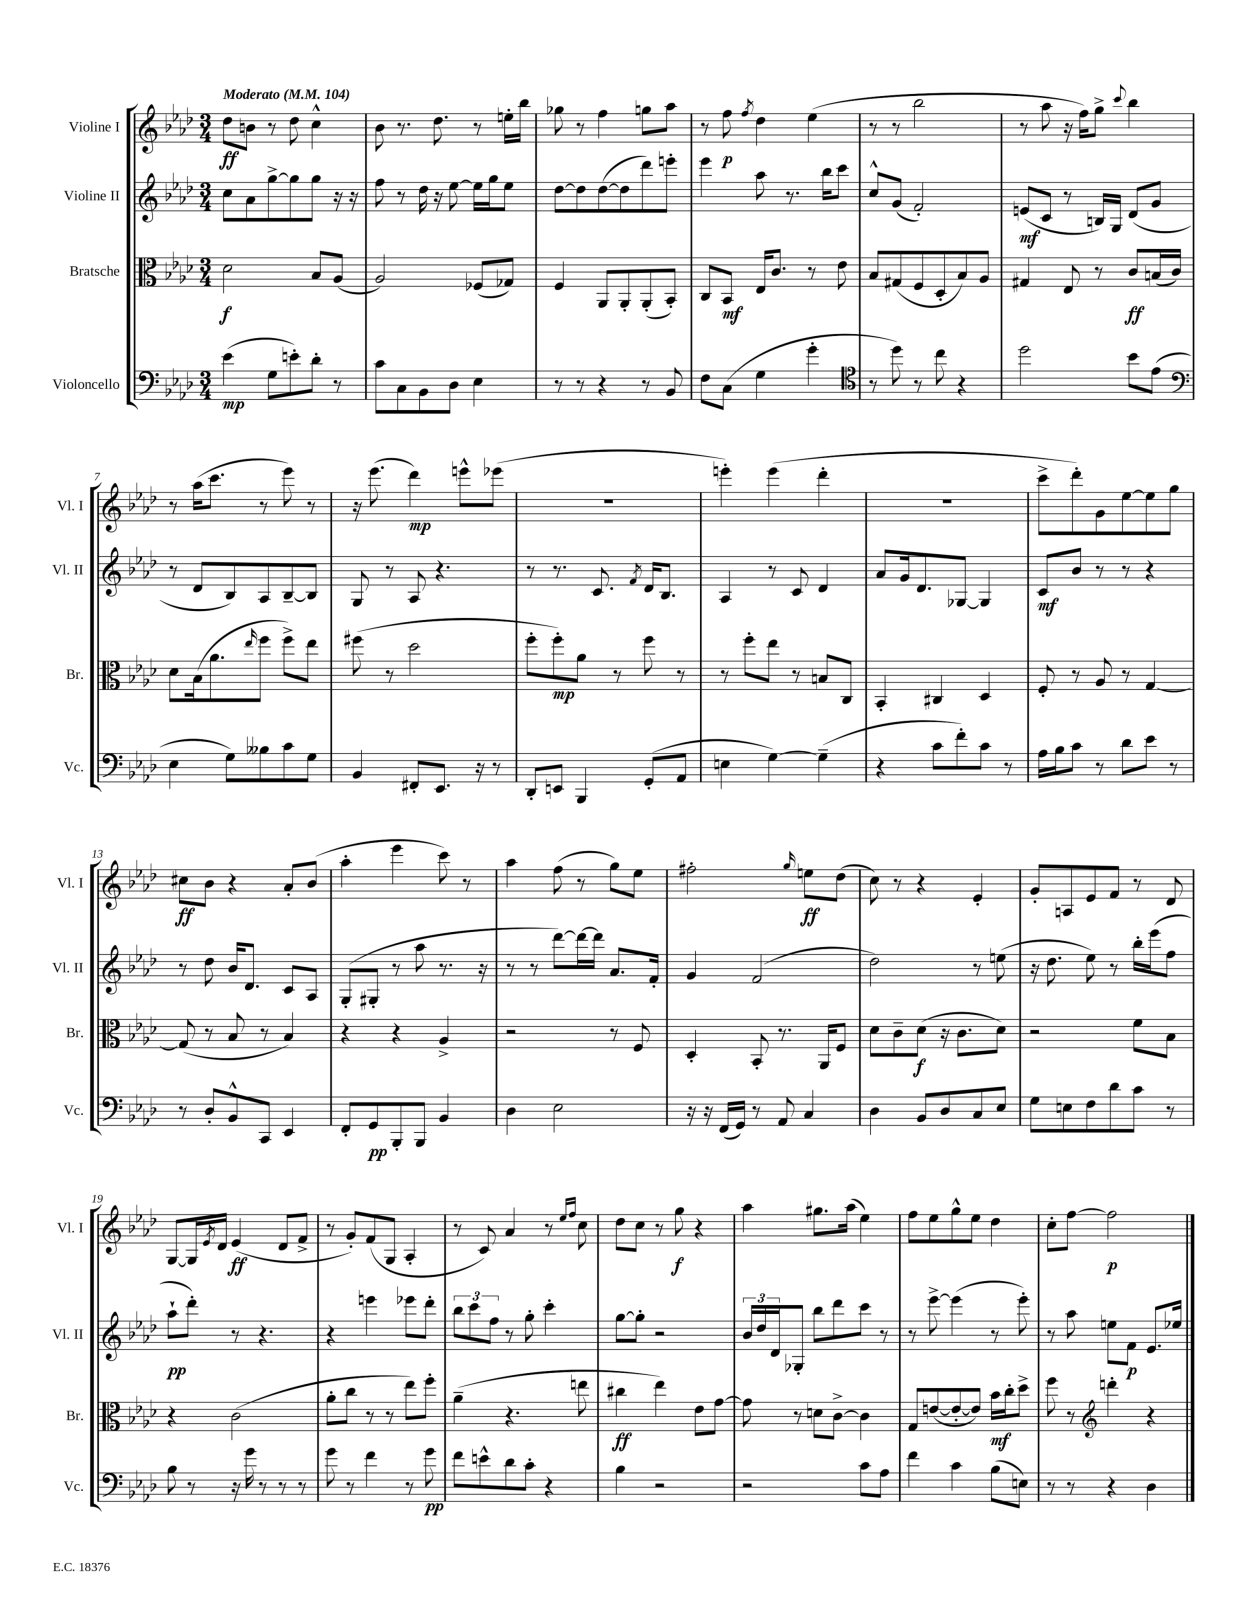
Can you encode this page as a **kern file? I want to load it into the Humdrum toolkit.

**kern	**kern	**kern	**kern
*staff4	*staff3	*staff2	*staff1
*clefF4	*clefC3	*clefG2	*clefG2
*k[b-e-a-d-]	*k[b-e-a-d-]	*k[b-e-a-d-]	*k[b-e-a-d-]
*M3/4	*M3/4	*M3/4	*M3/4
*MM104	*MM104	*MM104	*MM104
(4e-\	2d-\	8cc\L	8dd-\L
.	.	8a-\	8b\J
8G\L	.	[8gg^\	8r
8e'\)	.	8gg\]	8dd-\
8d-'\J	8B-/L	8gg\J	4cc^^\
8r	(8A-/J	16r	.
.	.	16r	.
=	=	=	=
8c\L	2A-/)	8ff\	8b-\
8C\	.	8r	8.r
8BB-\	.	16dd-\	.
.	.	16r	8.dd-\
8D-\J	.	[8ee-\	.
4E-\	(8F-/L	16ee-\]LL	8r
.	.	16gg\J	.
.	8G-/J)	8ee-\J	16ee'\LL
.	.	.	16bb-\JJ
=	=	=	=
8r	4F/	[8dd-\L	8gg-\
8r	.	8dd-\]	8r
4r	8AA-/L	([8dd-\	4ff\
.	8AA-'/	8dd-\]	.
8r	(8AA-'/	8ddd-\)	8gg\L
8BB-/	8BB-'/J)	8eee'\J	8aa-\J
=	=	=	=
8F\L	8C/L	4eee-\	8r
(8C\J	8BB-/J	.	8ff\
.	.	.	8qff/
4G\	16E-/LK	8aa-\	4dd-\
.	8.c/J	.	.
.	.	8.r	.
4g'\	8r	.	(4ee-\
.	.	16bb-\LK	.
.	8e-\	8ccc\J	.
=	=	=	=
*clefC4	*	*	*
8r	8B-/L	8cc^^/L	8r
8dd-\)	(8G#/	(8g/J	8r
8r	8F/	2f'/)	2bb-\
8cc\	8D-'/	.	.
4r	8B-/)	.	.
.	8A-/J	.	.
=	=	=	=
2dd-\	4G#/	(8e/L	8r
.	.	8c/J	8aa-\
.	8E-/	8r	16r
.	.	.	16ff\LK)
.	8r	16B/LL)	8gg^\J
.	.	16G/JJ	.
.	.	.	8qqccc/
8b-\L	8c/L	(8d-/L	4bb-\
(8e-\J	(16B/L	8g/J	.
.	16c/JJ)	.	.
=	=	=	=
*clefF4	*	*	*
4E-\	8d-\L	8r	8r
.	(16B-\k	8d-/L	(16aa-\LK
.	8.a-\	.	8.ccc\J
8G\L)	.	8B-/)	.
.	16qqee-/	.	.
8B--\	8ff\J	8A-/	8r
8c\	8ff^\L)	[8B-~/	8eee-\)
8G\J	8ee-\J	8B-/]J	8r
=	=	=	=
4BB-/	(8ff#\	8G/	16r
.	.	.	(8.eee-\
.	8r	8r	.
8FF#'/L	2dd-\	8A-/	4ddd-\)
8.EE-/J	.	4.r	.
.	.	.	8eee^^\L
16r	.	.	.
8r	.	.	(8eee-\J
=	=	=	=
8DD-'/L	8ff'\L	8r	2.r
8EE/J	8ff'\)	8.r	.
4BBB-/	8a-\J	.	.
.	.	8.c/	.
.	8r	.	.
.	.	8qf/	.
(8GG'/L	8ff\	16d-/LK	.
.	.	8.B-/J	.
8AA-/J	8r	.	.
=	=	=	=
4E\	8r	4A-/	4eee'\)
.	8ff'\L	.	.
[4G\)	8ee-\J	8r	(4eee\
.	8r	8c/	.
(4G~\]	8B/L	4d-/	4ddd-'\
.	8C/J	.	.
=	=	=	=
4r	4BB-'/	8a-/L	2.r
.	.	16g/k	.
.	.	8.d-/	.
8c\L	4C#/	.	.
8f'\)	.	[8G-/J	.
8c\J	4D-/	4G-/]	.
8r	.	.	.
=	=	=	=
16A-\LL	8F'/	8c/L	8ccc^\L
16B-\J	.	.	.
8c\J	8r	8b-/J	8ddd-'\)
8r	8A-/	8r	8g\
8d-\L	8r	8r	[8ee-\
8e-\J	[4G/	4r	8ee-\]
8r	.	.	8gg\J
=	=	=	=
8r	(8G/]	8r	8cc#\L
8D-'/L	8r	8dd-\	8b-\J
8BB-^^/	8B-/	16b-/LK	4r
.	.	8.d-/J	.
8CC/J	8r	.	.
4EE-/	4B-/)	8c/L	8a-'/L
.	.	8A-/J	(8b-/J
=	=	=	=
8FF'/L	4r	(8G'/L	4aa-'\
8GG/	.	8G#'/J	.
8BBB-'/	4r	8r	4eee-\
8BBB-/J	.	8aa-\	.
4BB-/	4A-^/	8.r	8ccc\)
.	.	.	8r
.	.	16r	.
=	=	=	=
4D-\	2r	8r	4aa-\
.	.	8r	.
2E-\	.	[8ddd-\L)	(8ff\
.	.	16ddd-\_L	8r
.	.	16ddd-\]JJ	.
.	8r	8.a-/L	8gg\L)
.	8F/	.	8ee-\J
.	.	16f'/Jk	.
=	=	=	=
16r	4D-'/	4g/	2ff#'\
16r	.	.	.
(16FF/LL	.	.	.
16GG/JJ)	.	.	.
8r	8BB-'/	(2f/	.
8AA-/	8.r	.	.
.	.	.	16qqgg/
4C/	.	.	8ee\L
.	16AA-/LK	.	.
.	8F/J	.	(8dd-\J
=	=	=	=
4D-\	8d-\L	2dd-\)	8cc\)
.	8c~\	.	8r
8BB-/L	(8d-\J	.	4r
8D-/	16r	.	.
.	8.c\L	.	.
8C/	.	8r	4e-'/
8E-/J	8d-\J)	(8ee\	.
=	=	=	=
8G\L	2r	16r	8g'/L
.	.	8.dd-\	.
8E\	.	.	8A/
8F\	.	8ee-\)	8e-/
8d-\	.	8r	8f/J
8c\J	8f\L	16bb-'\LL	8r
.	.	(16eee-\J	.
8r	8B-\J	8ff\J	8d-/
=	=	=	=
8B-\	4r	8aa-`\L	[8G/L
8r	.	8ddd-'\J)	16G/]L
.	.	.	8qe-/
.	.	.	16d-/JJ
16r	(2c\	8r	(4e-/
16g\	.	.	.
8r	.	4.r	.
8r	.	.	8d-/L
8r	.	.	8f^/J
=	=	=	=
8g\	8a-'\L	4r	8r
8r	8cc\J	.	8g'/L)
4f\	8r	4eee\	(8f/
.	8r	.	8G/J
8r	8ee-\L)	8eee-\L	4A-'/
8g\	8ff'\J	8ddd-'\J	.
=	=	=	=
8f\L	(4a-~\	12bb-\L	8r
.	.	12ccc\	.
8e^^\	.	.	8c/)
.	.	12ff\J	.
8d-\	4.r	8r	4a-/
8c'\J	.	8gg'\	.
4r	.	4ccc'\	8r
.	.	.	16qqee-/LL
.	.	.	16qqff/JJ
.	8ee\	.	8cc\
=	=	=	=
4B-\	4cc#\	[8gg\L	8dd-\L
.	.	8gg'\]J	8cc\J
2r	4ee-\)	2r	8r
.	.	.	8gg\
.	8e-\L	.	4r
.	[8g\J	.	.
=	=	=	=
2r	8g\]	24b-/LL	4aa-\
.	.	24dd-/	.
.	.	24d-/J	.
.	8r	8G-'/J	.
.	8d\L	8bb-\L	8.gg#\L
.	[8c^\J	8ddd-\	.
.	.	.	(16aa-\Jk
8c\L	4c\]	8ccc\J	4ee-\)
8A-\J	.	8r	.
=	=	=	=
4f\	8G/L	8r	8ff\L
.	([8e/	[8eee-^\	8ee-\
4c\	8e'/_	(4eee-\]	8gg^^\
.	8e/]J)	.	8ee-\J
(8B-\L	16b-\LL	8r	4dd-\
.	16cc'\J	.	.
8E\J)	8dd-^\J	8eee-'\)	.
=	=	=	=
8r	8ff\	8r	8cc'\L
8r	8r	8aa-\	[8ff\J
*	*clefG2	*	*
4r	4ddd'\	8ee\L	2ff\]
.	.	8f\J	.
4D-\	4r	8.e-/L	.
.	.	16ee-/Jk	.
==	==	==	==
*-	*-	*-	*-
